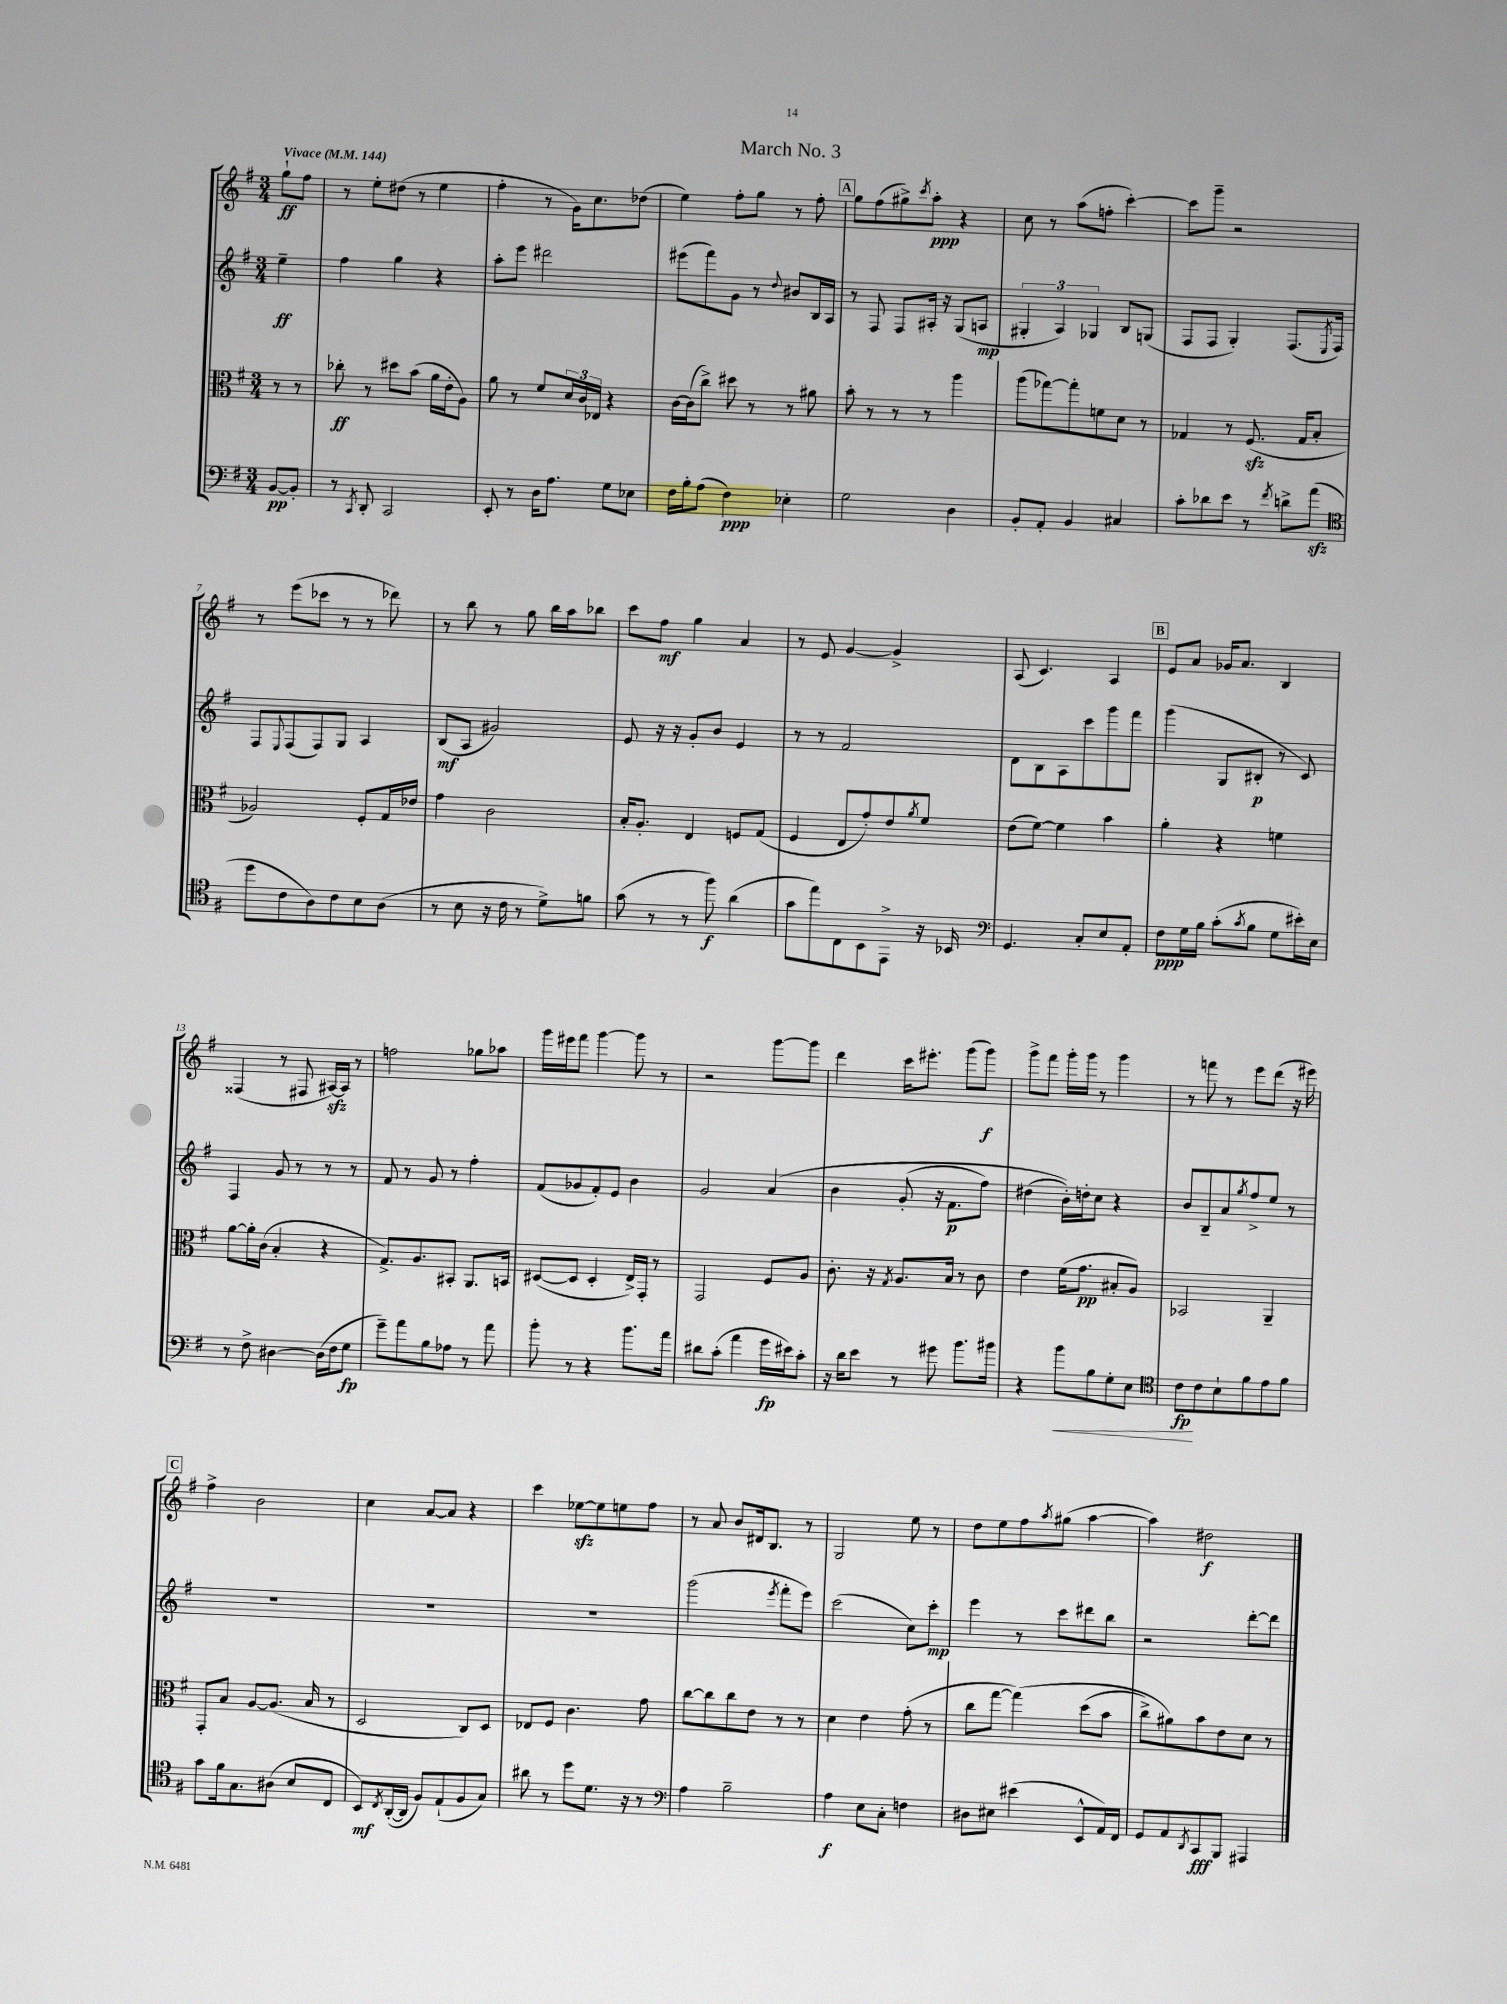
\header { title = "March No. 3" }
<<
\new StaffGroup <<
\new Staff = "s0" {
    \clef treble \key g \major \numericTimeSignature \time 3/4 \partial 4 \tempo "Vivace" 4 = 144
    g''8-!\ff fis''8 |
    r8 e''8-. dis''8( r8 e''4 |
    fis''4-. r8 g'16) c''8. des''8( |
    e''4) fis''8-. g''8 r8 fis''8-. |
    \mark \markup { \box "A" } g''8 fis''8( gis''8->) \acciaccatura { c'''8 } a''8-.\ppp r4 |
    c''8 r8 a''8( f''8-. c'''4~-.) |
    c'''8 g'''8-- r2 |
    r8 e'''8( ces'''8 r8 r8 des'''8) |
    r8 b''8 r8 g''8 b''16 a''16 bes''8 |
    c'''8 fis''8\mf g''4 a'4 |
    r8 e'8 g'4~ g'4-> |
    a8( c'4.) a4 |
    \mark \markup { \box "B" } e'8 a'8 ges'16 a'8. b4 |
    fisis4( r8 fis8 ais16~\sfz) ais16 r8 |
    f''2 ges''8 aes''8 |
    g'''16 eis'''16 fis'''8 g'''4~ g'''8 r8 |
    r2 g'''8~ g'''8 |
    d'''4 c'''16 eis'''8.-. g'''8( g'''8\f) |
    g'''8-> fis'''8 g'''16-. g'''16 r8 g'''4 |
    r8 f'''8 r8 e'''8 d'''8( r16 eis'''16) |
    \mark \markup { \box "C" } fis''4-> b'2 |
    c''4 a'8~ a'8 r4 |
    c'''4 ees''8~\sfz ees''8 e''8 fis''8 |
    r8 a'8 b'8 dis'16 b8. r8 |
    g2 e''8 r8 |
    d''8 e''8 fis''8 \acciaccatura { a''8 } gis''8( a''4~ |
    a''4) dis''2\f \bar "|." |
}
\new Staff = "s1" {
    \clef treble \key g \major \numericTimeSignature \time 3/4 \partial 4
    e''4--\ff |
    fis''4 g''4 r4 |
    a''8-. e'''8 dis'''2 |
    eis'''8( fis'''8) g'8 r8 \appoggiatura { d''8 } bis'8 b16 a16 |
    \mark \markup { \box "A" } r8 fis8 fis8 ais16-. r16 g8( a8\mp |
    \tuplet 3/2 { gis4-. a4) ges4 } b8 g8( |
    fis8 fis8 g4-.) fis8.( \acciaccatura { e8 } fis16) |
    fis8 \appoggiatura { e8 } fis8( fis8) g8 a4 |
    b8\mf( a8 gis'2) |
    e'8 r16 r16 g'8-. b'8 e'4 |
    r8 r8 fis'2 |
    d'8 b8 a8 c'''8 g'''8 fis'''8 |
    \mark \markup { \box "B" } g'''4( g8 bis8-.\p r8 c'8) |
    fis4 g'8 r8 r8 r8 |
    fis'8 r8 g'8 r8 fis''4-. |
    fis'8( ges'8 fis'8-.) e'8 b'4 |
    g'2 a'4\( |
    b'4 g'8-.( r16 fis'8.\p fis''8) |
    dis''4( b'16-.)\) d''16-. c''8 r4 |
    b'8 b8-- a'8 \acciaccatura { g''8 } fis''8-> e''8 r8 |
    \mark \markup { \box "C" } R2. |
    R2. |
    R2. |
    g'''2( \acciaccatura { e'''8 } fis'''8-. e'''8) |
    c'''2( c''8) c'''8-.\mp |
    e'''4 r8 c'''8 dis'''8 b''8 |
    r2 d'''8~-. d'''8 \bar "|." |
}
\new Staff = "s2" {
    \clef alto \key g \major \numericTimeSignature \time 3/4 \partial 4
    r8 r8 |
    ces''8-.\ff r8 dis''8 b'8( a'16 e'16-. a8) |
    a'8 r8 fis'8 \tuplet 3/2 { d'16 c'16 ees16 } r4 |
    c'16~ c'16( c''8->) dis''8 r8 r8 ais'8 |
    \mark \markup { \box "A" } b'8-. r8 r8 r8 a''4 |
    a''8( ges''8~) ges''8-. f'8 d'8 r8 |
    ges4 r8 fis8.\sfz( ges16 b8-. |
    aes2) fis8-. g16 ees'16 |
    g'4 c'2 |
    b16-. a8.-. e4 f8 g8( |
    fis4 e8 g'8-.) e'8 \acciaccatura { a'8 } fis'8 |
    e'8( fis'8~) fis'4 b'4 |
    \mark \markup { \box "B" } a'4-. r4 f'4 |
    a'8~ a'16-. c'16( b4-. r4 |
    g8.->) a8. bis,8-. a,8. b,16 |
    dis8~( dis8 dis4-. e16->) g,16-. r8 |
    g,2 fis8 a8 |
    c'8.-. r16 \acciaccatura { g8 } a8. b16 r8 c'8 |
    e'4 fis'16( g'8.\pp bis8-. a8) |
    bes,2 a,4-- |
    \mark \markup { \box "C" } g,8-. b8 a8~ a8.( b16 r8 |
    d2 c8) d8 |
    ees8 fis8 c'4. g'8 |
    c''8~ c''8 c''8 e'8 r8 r8 |
    d'4 e'4 g'8-.( r8 |
    c''8 g''8~ g''4)\( d''8( b'8 |
    c''8->) ais'8\) b'8 e'8 d'8 r8 \bar "|." |
}
\new Staff = "s3" {
    \clef bass \key g \major \numericTimeSignature \time 3/4 \partial 4
    b,8~\pp b,8-. |
    r8 \acciaccatura { c,8 } d,8-. c,2 |
    e,8-. r8 d16 a8. g8 ees8 |
    fis16 b16-. a8( fis4\ppp) ees4-. |
    \mark \markup { \box "A" } g2 d4 |
    b,8-. a,8-. b,4 cis4 |
    c'8-. des'8 e'8 r8 \acciaccatura { fis'8 } d'8-> a'8\sfz( |
    \clef tenor d''8 c'8 a8) c'8 b8 a8( |
    r8 b8 r16 c'16 r8 d'8->) f'8 |
    g'8( r8 r8 fis''8\f) a'4( |
    g'8 e''8) c8 b,8 e,8-> r16 bes,16 |
    \clef bass g,4. c8-. e8 a,8-. |
    \mark \markup { \box "B" } fis8\ppp g16 b16 c'8-.( \acciaccatura { c'8 } b8 g8 eis'16-.) e16 |
    r8 fis8-> dis4~ dis16( fis16 g8\fp |
    g'8--) a'8 b8 aes8 r8 a'8 |
    b'8-. r8 r4 b'8. a'16 |
    dis'8 c'8-.( a'4 g'16\fp eis'16) c'8-. |
    r16 d'16 e'8 r8 gis'8 b'8. bis'16 |
    r4 b'8\< b8 g8-. e8 |
    \clef tenor c'8\fp\! c'8 b8-! fis'8 e'8 fis'8 |
    \mark \markup { \box "C" } g'8 fis'16 g8. ais8( b8 c8 |
    b,8\mf) \acciaccatura { c8 } a,16~-.( a,16 fis8) e8-!( fis8 g8) |
    ais'8 r8 d''8 d'8. r16 r8 |
    \clef bass a4 b2-- |
    a4\f e8 c8-. f4 |
    dis8 eis8 eis'4( e,8-^ a,16) fis,16 |
    g,8 a,8 \acciaccatura { d,8 } c,8\fff b,,8 ais,,4 \bar "|." |
}
>>
>>
